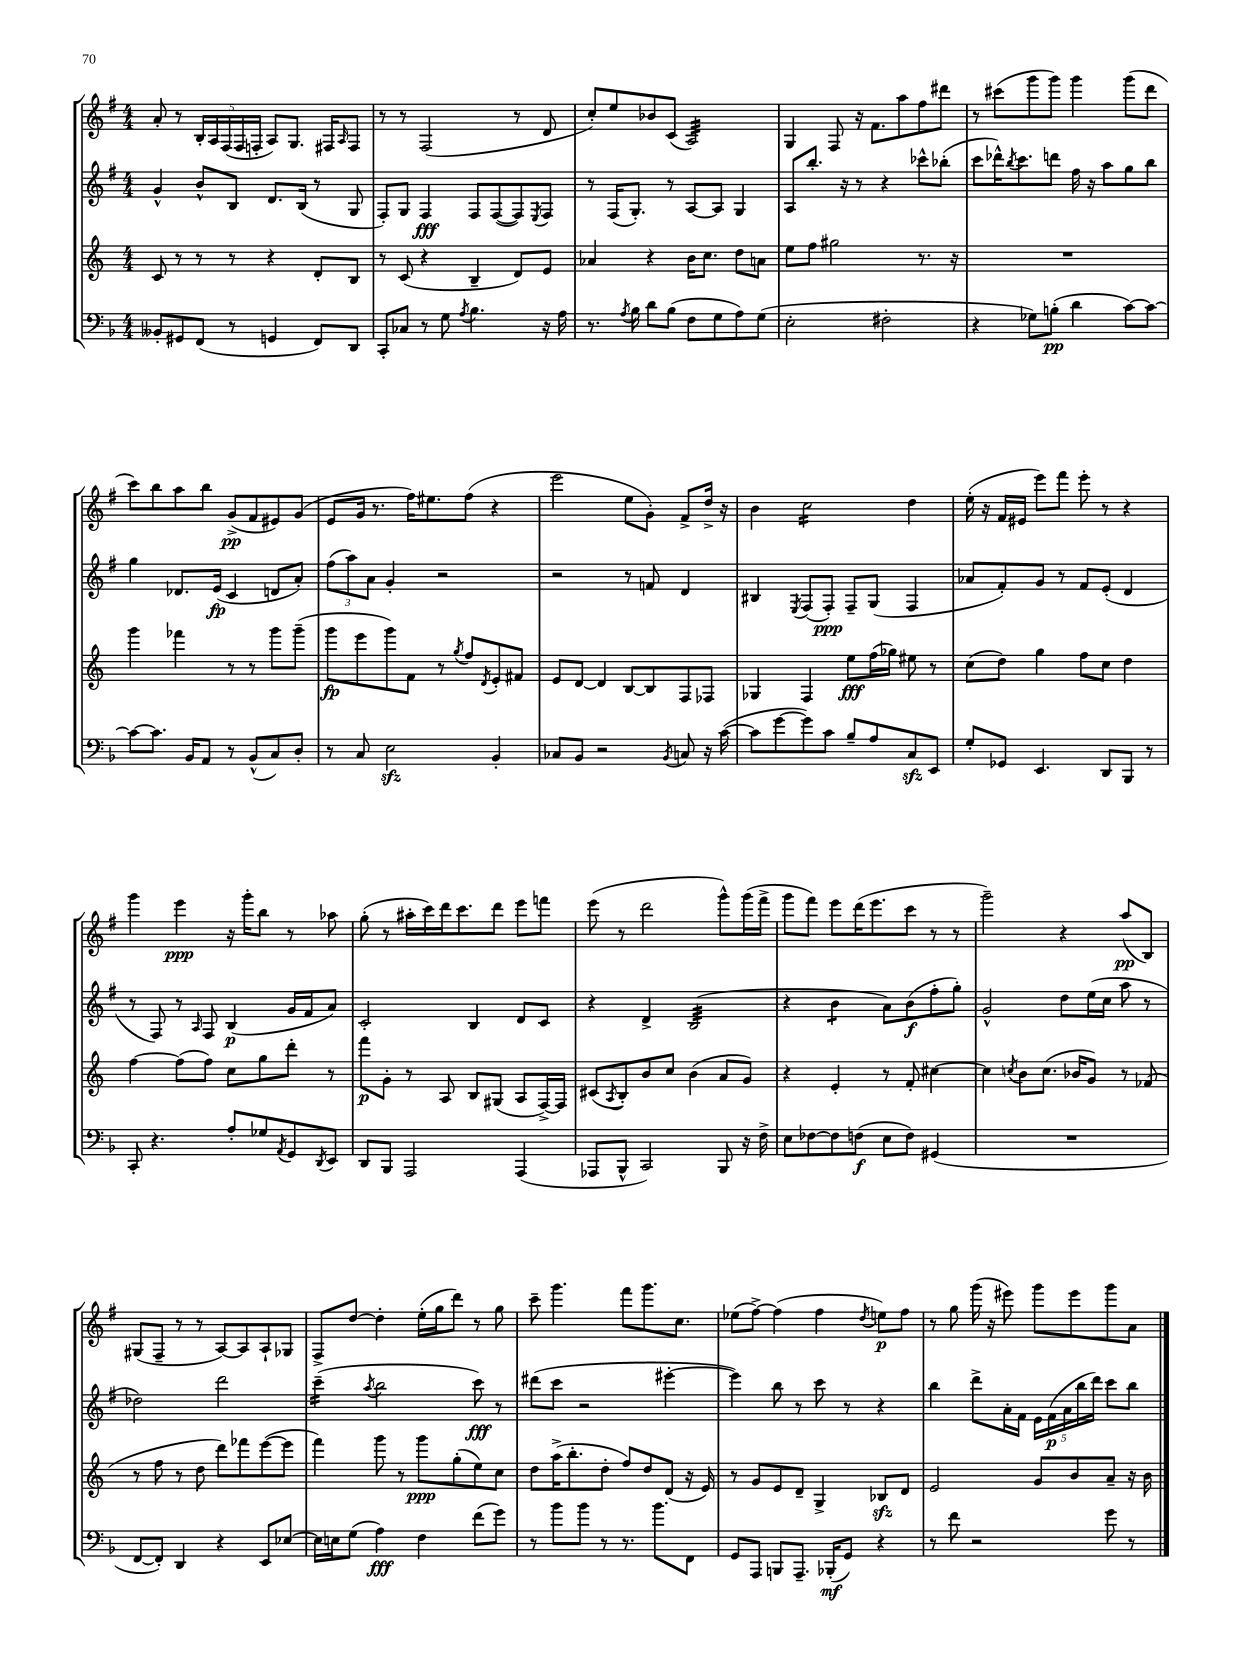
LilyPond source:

<<
\new StaffGroup <<
\new Staff = "s0" {
    \clef treble \key g \major \numericTimeSignature \time 4/4
    a'8-. r8 \tuplet 5/4 { b16-. a16 fis16( fis16 f16-. } a8) g8. fis16 \grace { a16 } fis8 |
    r8 r8 fis2( r8 d'8 |
    c''8-.) e''8 bes'8 c'8( a2:32) |
    g4 fis8 r16 fis'8. a''8 fis''8 dis'''8 |
    r8 cis'''8( g'''8 g'''8) g'''4 g'''8( d'''8 |
    c'''8) b''8 a''8 b''8 g'8->\pp( fis'8 eis'8) g'8( |
    e'8 g'16 r8. fis''16) eis''8. fis''8( r4 |
    e'''2 e''8 g'8-.) fis'8-> d''16-> r16 |
    b'4 c''2:16 d''4 |
    e''16-.( r16 fis'16 eis'16 e'''8) fis'''8 e'''8-. r8 r4 |
    g'''4 e'''4\ppp r16 g'''16-. b''8 r8 aes''8 |
    g''8-.( r8 ais''16-. c'''16) d'''16 c'''8. d'''8 e'''8 f'''8 |
    e'''8( r8 d'''2 g'''8-^) g'''16( fis'''16-> |
    g'''8 fis'''8) e'''8 d'''16( e'''8. c'''8 r8 r8 |
    g'''2--) r4 a''8\pp( b8) |
    gis8( fis8-- r8 r8 a8~) a8 a8-! ges8 |
    fis8-> d''8~ d''4-. e''16-.( g''16 d'''8) r8 g''8 |
    c'''8-- g'''4. fis'''8 g'''8. c''8. |
    ees''8( fis''8~->) fis''4( fis''4 \acciaccatura { d''8 } e''8\p) fis''8 |
    r8 g''8 g'''16( r16 eis'''8) g'''8 eis'''8 g'''8 a'8 \bar "|." |
}
\new Staff = "s1" {
    \clef treble \key g \major \numericTimeSignature \time 4/4
    g'4-^ b'8-^ b8 d'8. b16( r8 g8 |
    fis8-.) g8 fis4\fff fis8 fis8~( fis8) \acciaccatura { e8 } fis8 |
    r8 fis16( g8.-.) r8 a8~ a8 g4 |
    a8 b''8.-. r16 r8 r4 ces'''8-^ bes''8-.( |
    c'''8 des'''16-^) \acciaccatura { b''8 } c'''8. d'''8 fis''16 r16 a''8 g''8 b''8 |
    g''4 des'8. e'16\fp( c'4 d'8 a'8-.) |
    \tuplet 3/2 { fis''8( a''8) a'8 } g'4-. r2 |
    r2 r8 f'8 d'4 |
    bis4 \acciaccatura { e8 } fis8( fis8-.\ppp) fis8-- g8( fis4 |
    aes'8 fis'8-.) g'8 r8 fis'8 e'8-.( d'4 |
    r8 fis8) r8 \grace { a16 } fis8 b4\p( g'16 fis'16 a'8) |
    c'2-. b4 d'8 c'8 |
    r4 d'4-> b2:32( |
    r4 b'4:8 a'8) b'8\f( fis''8-. g''8-.) |
    g'2-^ d''8 e''16( c''16 a''8 r8 |
    des''2) d'''2 |
    c'''4:16--( \acciaccatura { a''8 } b''2 c'''8\fff) r8 |
    dis'''8( c'''8 r2 eis'''4~-. |
    eis'''4) b''8 r8 c'''8 r8 r4 |
    b''4 d'''8-> a'16-. fis'16 \tuplet 5/4 { e'16 fis'16\p( a'16 b''16 d'''16) } c'''8 b''8 \bar "|." |
}
\new Staff = "s2" {
    \clef treble \key c \major \numericTimeSignature \time 4/4
    c'8 r8 r8 r8 r4 d'8-. b8 |
    r8 c'8( r4 b4-- d'8) e'8 |
    aes'4 r4 b'16 c''8. d''8 a'8 |
    e''8 f''8 gis''2 r8. r16 |
    R1 |
    g'''4 fes'''4 r8 r8 g'''8 g'''8--( |
    g'''8\fp e'''8 g'''8) f'8 r8 \acciaccatura { g''8 } f''8 \acciaccatura { d'8 } e'8-. fis'8 |
    e'8 d'8~ d'4 b8~ b8 f8 fes8 |
    ges4 f4 e''8\fff f''16( ges''16) eis''8 r8 |
    c''8( d''8) g''4 f''8 c''8 d''4 |
    f''4~ f''8( f''8) c''8 g''8 d'''8-. r8 |
    f'''8\p g'8-. r8 a8 b8 gis8( a8 f16~->) f16 |
    cis'8( \acciaccatura { a8 } b8-.) b'8 c''8 b'4( a'8 g'8) |
    r4 e'4-. r8 f'8-. cis''4~ |
    cis''4 \acciaccatura { c''8 } b'8 c''8.( bes'16 g'8) r8 fes'8( |
    r8 f''8 r8 d''8 d'''8) fes'''8 e'''8~( e'''8 |
    f'''4) g'''8 r8 g'''8\ppp g''8-.( e''8) c''8 |
    d''8 a''16->( b''8.-. d''8-. f''8) d''8 d'8( r16 e'16) |
    r8 g'8 e'8 d'8-- g4-> bes8\sfz d'8 |
    e'2 g'8 b'8 a'8-- r16 b'16 \bar "|." |
}
\new Staff = "s3" {
    \clef bass \key f \major \numericTimeSignature \time 4/4
    beses,8-. gis,8 f,8( r8 g,4 f,8) d,8 |
    c,8-. ces8 r8 g8 \acciaccatura { a8 } bes4. r16 a16 |
    r8. \acciaccatura { a8 } bes16 d'8 bes8( f8 g8 a8) g8( |
    e2-. fis2-. |
    r4 ges8) b8-.\pp( d'4 c'8~) c'8~ |
    c'8~ c'8. bes,16 a,8 r8 bes,8-^( c8) d8-. |
    r8 c8 e2\sfz bes,4-. |
    ces8 bes,8 r2 \acciaccatura { bes,8 } c8 r16 c'16~( |
    c'8 g'8~ g'8) c'8 bes8-- a8 c8\sfz e,8 |
    g8-. ges,8 e,4. d,8 bes,,8 r8 |
    c,8-. r4. a8-. ges8 \acciaccatura { a,8 } g,8 \acciaccatura { d,8 } e,8 |
    d,8 bes,,8 a,,2 a,,4( |
    aes,,8 bes,,8-^ c,2) bes,,8 r16 f16-> |
    e8 fes8~ fes8 f8\f( e8 f8) gis,4( |
    R1 |
    f,8~ f,8-.) d,4 r4 e,8 ees8~ |
    ees16 e16 g8( a4\fff) f4 f'8( g'8) |
    r8 bes'8 bes'8 r8 r8. bes'8. f,8 |
    g,8 a,,8 b,,8 a,,8.-- bes,,16-.\mf( g,8) r4 |
    r8 f'8 r2 g'8 r8 \bar "|." |
}
>>
>>
\layout { \context { \Score \remove "Bar_number_engraver" } }
